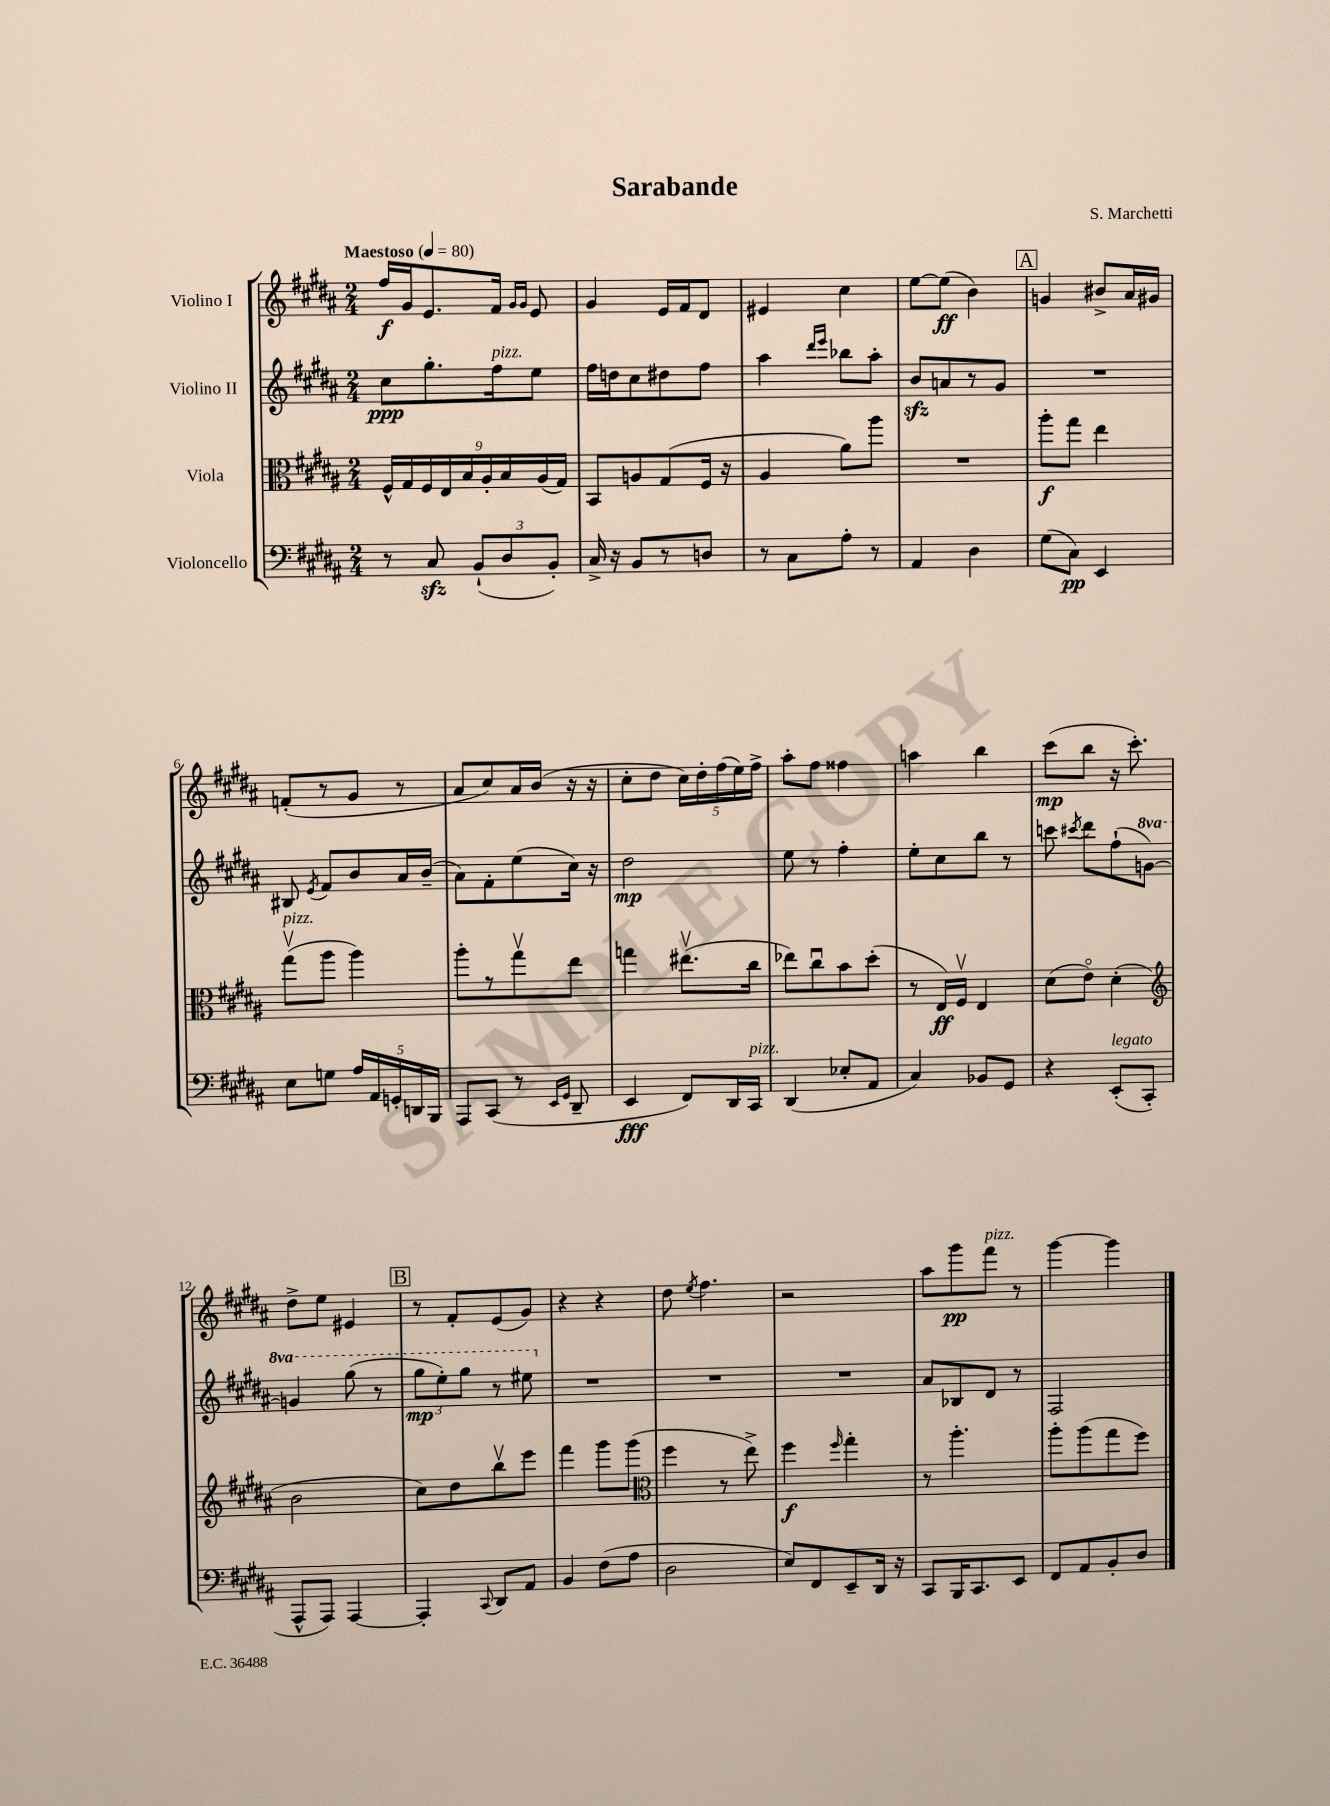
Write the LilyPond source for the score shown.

\header { title = "Sarabande" composer = "S. Marchetti" }
<<
\new StaffGroup <<
\new Staff = "s0" \with { instrumentName = "Violino I" } {
    \clef treble \key b \major \numericTimeSignature \time 2/4 \tempo "Maestoso" 4 = 80
    \autoBeamOff fis''16[\f gis'16 e'8. fis'16] \grace { gis'16[ gis'16] } e'8 |
    gis'4 e'16[ fis'16 dis'8] |
    eis'4 cis''4 |
    e''8[~ e''8]\ff( b'4) |
    \mark \markup { \box "A" } g'4 bis'8[-> ais'16 gis'16] |
    f'8[-.( r8 gis'8] r8 |
    ais'8[ cis''8) ais'16 b'16]( r16 r16 |
    cis''8[-. dis''8] \tuplet 5/4 { cis''16[) dis''16-. fis''16( e''16) fis''16]-> } |
    ais''8[-. fis''8] fisis''4 |
    a''4 b''4 |
    cis'''8[\mp( b''8] r16 cis'''8.-.) |
    dis''8[-> e''8] eis'4 |
    \mark \markup { \box "B" } r8 fis'8[-. e'8( gis'8]) |
    r4 r4 |
    dis''8 \acciaccatura { e''8 } fis''4. |
    r2 |
    ais''8[ gis'''8\pp fis'''8]^\markup { \italic "pizz." } r8 |
    gis'''4~ gis'''4 \bar "|." |
}
\new Staff = "s1" \with { instrumentName = "Violino II" } {
    \clef treble \key b \major \numericTimeSignature \time 2/4 \set Staff.ottavationMarkups = #ottavation-simple-ordinals
    \autoBeamOff cis''8[\ppp gis''8.-. fis''16^\markup { \italic "pizz." } e''8] |
    fis''16[ d''16 cis''8 dis''8 fis''8] |
    ais''4 \grace { dis'''16[ e'''16] } bes''8[ ais''8]-. |
    b'8[\sfz a'8 r8 gis'8] |
    \mark \markup { \box "A" } R2 |
    bis8 \acciaccatura { e'8 } fis'8[ b'8 ais'16 b'16]--( |
    ais'8[) fis'8-. e''8( cis''16]) r16 |
    dis''2\mp |
    e''8 r8 fis''4-. |
    e''8[-. cis''8 b''8] r8 |
    c'''8 \acciaccatura { cis'''8 } dis'''8[ fis''8-!( \ottava #1 g''8]~) |
    g''4 gis'''8( r8 |
    \mark \markup { \box "B" } \tuplet 3/2 { gis'''8[\mp e'''8-.) gis'''8] } r8 eis'''8 \ottava #0 |
    R2 |
    R2 |
    R2 |
    ais'8[ bes8 dis'8] r8 |
    fis2 \bar "|." |
}
\new Staff = "s2" \with { instrumentName = "Viola" } {
    \clef alto \key b \major \numericTimeSignature \time 2/4
    \autoBeamOff \tuplet 9/8 { fis16[-^ gis16 fis16 e16 b16 ais16-. b16 ais16( gis16]) } |
    b,8[ a8 gis8( fis16] r16 |
    ais4 ais'8[) ais''8] |
    R2 |
    \mark \markup { \box "A" } ais''8[-.\f gis''8] e''4 |
    gis''8[\upbow^\markup { \italic "pizz." }( ais''8] ais''4) |
    ais''8[-. r8 gis''8\upbow e''8] |
    g''4 eis''8.[\upbow( cis''16] |
    ees''8[) cis''8\downbow b'8 dis''8]-.( |
    r8 e16[\ff) fis16]\upbow e4 |
    dis'8[( e'8]\flageolet) dis'4-.( |
    \clef treble b'2 |
    \mark \markup { \box "B" } cis''8[) dis''8 b''8\upbow e'''8] |
    fis'''4 gis'''8[ gis'''8]( |
    \clef alto fis''4 r8 e''8->) |
    fis''4\f \grace { fis''16 } gis''4-. |
    r8 ais''4.-. |
    ais''8[-. ais''8( gis''8 fis''8]) \bar "|." |
}
\new Staff = "s3" \with { instrumentName = "Violoncello" } {
    \clef bass \key b \major \numericTimeSignature \time 2/4
    \autoBeamOff r8 cis8\sfz \tuplet 3/2 { b,8[-!( dis8 b,8]-.) } |
    cis16-> r16 b,8[ r8 d8] |
    r8 cis8[ ais8]-. r8 |
    ais,4 dis4 |
    \mark \markup { \box "A" } gis8[( cis8]\pp) e,4 |
    e8[ g8] \tuplet 5/4 { ais16[ ais,16 g,16-. d,16 b,,16] } |
    ais,,8[ cis,8]( r8 \grace { e,16[ gis,16] } dis,8-- |
    e,4\fff fis,8[) dis,16 cis,16]^\markup { \italic "pizz." } |
    dis,4( ees8[-. ais,8] |
    cis4) bes,8[ gis,8] |
    r4 e,8[-.^\markup { \italic "legato" }( cis,8]-. |
    ais,,8[-^ ais,,8]) ais,,4~ |
    \mark \markup { \box "B" } ais,,4-. \appoggiatura { cis,8 } dis,8[ ais,8] |
    b,4 fis8[( ais8] |
    dis2 |
    e8[) fis,8 e,8-- dis,16] r16 |
    cis,8[ b,,16 cis,8. e,8] |
    fis,8[ ais,8 b,8-. dis8] \bar "|." |
}
>>
>>
